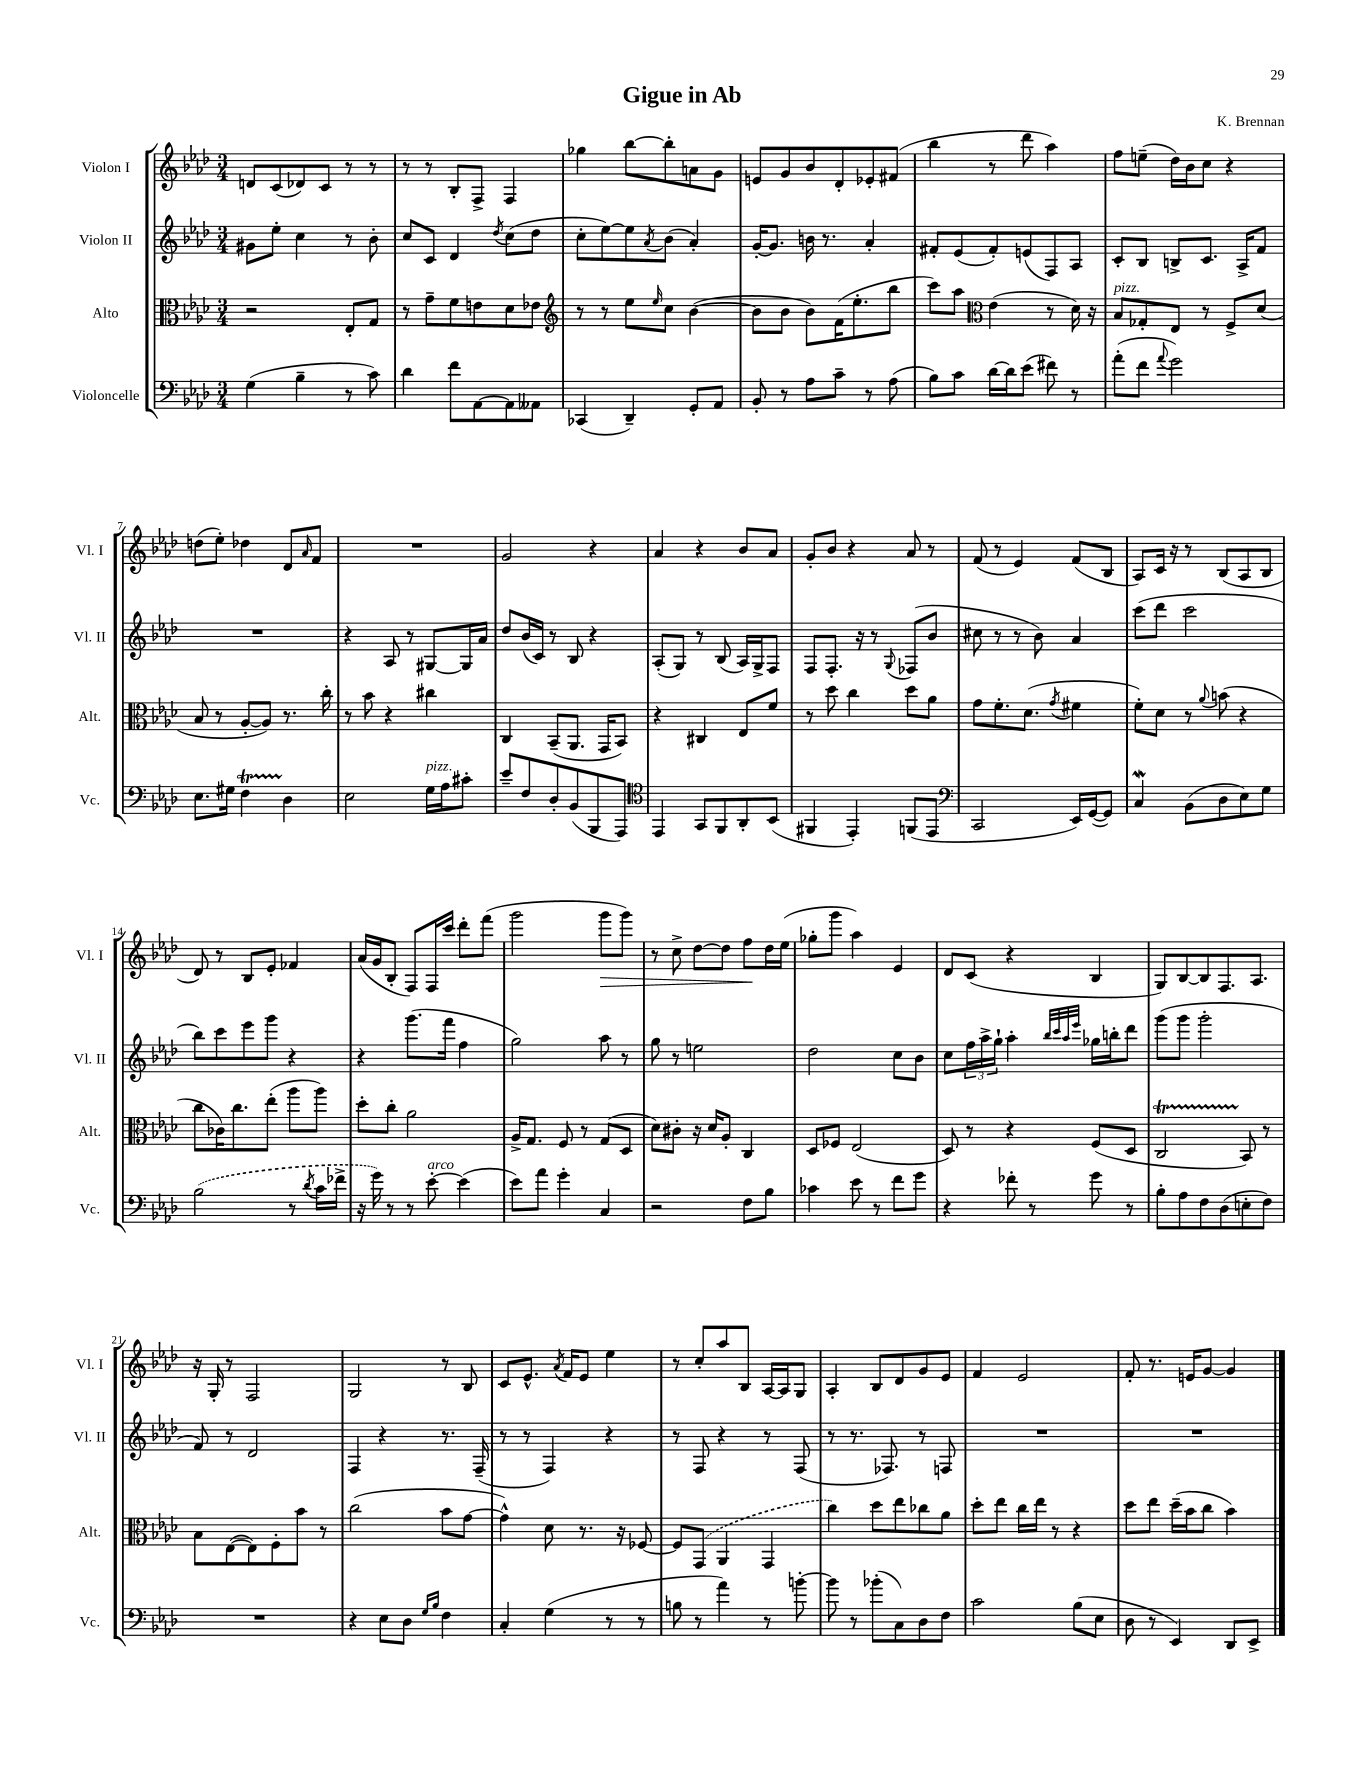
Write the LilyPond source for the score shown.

\header { title = "Gigue in Ab" composer = "K. Brennan" }
<<
\new StaffGroup <<
\new Staff = "s0" \with { instrumentName = "Violon I" shortInstrumentName = "Vl. I" } {
    \clef treble \key aes \major \numericTimeSignature \time 3/4
    d'8 c'8( des'8) c'8 r8 r8 |
    r8 r8 bes8-. f8-> f4 |
    ges''4 bes''8~ bes''8-. a'8 g'8 |
    e'8 g'8 bes'8 des'8-. ees'8-. fis'8( |
    bes''4 r8 des'''8 aes''4) |
    f''8 e''8--( des''16) bes'16 c''8 r4 |
    d''8( ees''8-.) des''4 des'8 \grace { aes'16 } f'8 |
    R2. |
    g'2 r4 |
    aes'4 r4 bes'8 aes'8 |
    g'8-. bes'8 r4 aes'8 r8 |
    f'8( r8 ees'4) f'8( bes8 |
    aes8) c'16 r16 r8 bes8( aes8 bes8 |
    des'8) r8 bes8 ees'8-. fes'4 |
    aes'16( g'16 bes8-. f8) f16 c'''16 des'''8-. f'''8( |
    g'''2 g'''8\> g'''8) |
    r8 c''8-> des''8~ des''8 f''8\! des''16 ees''16( |
    ges''8-. g'''8 aes''4) ees'4 |
    des'8 c'8( r4 bes4 |
    g8) bes8~ bes8 f8. aes8. |
    r16 g16-. r8 f2 |
    g2 r8 bes8 |
    c'8 ees'8.-^ \acciaccatura { aes'8 } f'16 ees'8 ees''4 |
    r8 c''8-. aes''8 bes8 aes16~ aes16 g8 |
    aes4-. bes8 des'8 g'8 ees'8 |
    f'4 ees'2 |
    f'8-. r8. e'16 g'8~ g'4 \bar "|." |
}
\new Staff = "s1" \with { instrumentName = "Violon II" shortInstrumentName = "Vl. II" } {
    \clef treble \key aes \major \numericTimeSignature \time 3/4
    gis'8 ees''8-. c''4 r8 bes'8-. |
    c''8 c'8 des'4 \acciaccatura { des''8 } c''8( des''8 |
    c''8-. ees''8~) ees''8 \acciaccatura { aes'8 } bes'8( aes'4-.) |
    g'16~-. g'8. b'16 r8. aes'4-. |
    fis'8-. ees'8( fis'8-.) e'8( f8) aes8 |
    c'8-. bes8 b8-> c'8. aes16-> f'8 |
    R2. |
    r4 aes8 r8 gis8~ gis16 aes'16 |
    des''8 bes'16( c'16) r8 bes8 r4 |
    aes8-.( g8) r8 bes8( aes16) g16-> f8 |
    f8 f8.-. r16 r8 \appoggiatura { g8 } fes8( bes'8 |
    cis''8 r8 r8 bes'8) aes'4 |
    c'''8( des'''8 c'''2 |
    bes''8) c'''8 ees'''8 g'''8 r4 |
    r4 g'''8.( f'''16 f''4 |
    g''2) aes''8 r8 |
    g''8 r8 e''2 |
    des''2 c''8 bes'8 |
    c''8 \tuplet 3/2 { f''16 aes''16-> g''16-! } aes''4-. \grace { bes''32 c'''32 aes''32 ees'''32 } ges''16 b''16-. des'''8 |
    g'''8( g'''8 g'''2-. |
    f'8) r8 des'2 |
    f4 r4 r8. f16--( |
    r8 r8 f4) r4 |
    r8 f8 r4 r8 f8( |
    r8 r8. fes8.) r8 f8 |
    R2. |
    R2. \bar "|." |
}
\new Staff = "s2" \with { instrumentName = "Alto" shortInstrumentName = "Alt." } {
    \clef alto \key aes \major \numericTimeSignature \time 3/4
    r2 ees8-. g8 |
    r8 g'8-- f'8 e'8 des'8 ees'8 |
    \clef treble r8 r8 ees''8 \grace { ees''16 } c''8 bes'4~( |
    bes'8 bes'8 bes'8) f'16( ees''8.-. bes''8 |
    c'''8) aes''8 \clef alto ees'4( r8 des'16) r16 |
    bes8^\markup { \italic "pizz." } ges8-. ees8 r8 f8-> des'8( |
    bes8 r8 aes8~-. aes8) r8. c''16-. |
    r8 bes'8 r4 cis''4 |
    c4 bes,8--( aes,8. g,16 bes,8) |
    r4 cis4 ees8 f'8 |
    r8 des''8 c''4 des''8 aes'8 |
    g'8 f'8.-. des'8.( \acciaccatura { g'8 } fis'4 |
    f'8-.) des'8 r8 \appoggiatura { aes'8 } b'8( r4 |
    c''8 ces'16) c''8. ees''8-.( aes''8 aes''8) |
    des''8-. c''8-. aes'2 |
    aes16-> g8. f8 r8 g8( des8 |
    des'8) cis'8-. r16 des'16 aes8-. c4 |
    des8 fes8 ees2( |
    des8) r8 r4 f8( des8 |
    c2\startTrillSpan bes,8\stopTrillSpan) r8 |
    bes8 ees8~( ees8) f8-. bes'8 r8 |
    c''2( bes'8 g'8~ |
    g'4-^) des'8 r8. r16 fes8~ |
    fes8 \once \slurDashed g,8( aes,4 g,4 |
    c''4) des''8 ees''8 ces''8 aes'8 |
    des''8-. ees''8 c''16 ees''16 r8 r4 |
    des''8 ees''8 des''16--( bes'16 c''8 bes'4) \bar "|." |
}
\new Staff = "s3" \with { instrumentName = "Violoncelle" shortInstrumentName = "Vc." } {
    \clef bass \key aes \major \numericTimeSignature \time 3/4
    g4( bes4-- r8 c'8) |
    des'4 f'8 aes,8~ aes,8 aeses,8 |
    ces,4( des,4--) g,8-. aes,8 |
    bes,8-. r8 aes8 c'8-- r8 aes8( |
    bes8) c'8 des'16~ des'16 ees'8( fis'8) r8 |
    aes'8-.( f'8 \appoggiatura { aes'8 } g'2) |
    ees8. gis16 f4\startTrillSpan des4\stopTrillSpan |
    ees2 g16^\markup { \italic "pizz." } aes16 cis'8-. |
    ees'8-- f8 des8-. bes,8( bes,,8 aes,,8) |
    \clef tenor ees,4 g,8 f,8 aes,8-. bes,8( |
    fis,4 ees,4-.) f,8( ees,8 |
    \clef bass c,2 ees,16) g,16~( g,8) |
    c4\mordent bes,8( des8 ees8) g8 |
    \once \slurDashed bes2( r8 \acciaccatura { des'8 } c'16 fes'16-> |
    r16 g'16) r8 r8 ees'8~-.^\markup { \italic "arco" } ees'4( |
    ees'8) aes'8 g'4-. c4 |
    r2 f8 bes8 |
    ces'4 ees'8 r8 f'8 g'8 |
    r4 fes'8-. r8 g'8 r8 |
    bes8-. aes8 f8 des8( e8-. f8) |
    R2. |
    r4 ees8 des8 \grace { g16 bes16 } f4 |
    c4-. g4( r8 r8 |
    b8 r8 aes'4) r8 b'8~-. |
    b'8 r8 bes'8-.( c8) des8 f8 |
    c'2 bes8( ees8 |
    des8 r8 ees,4) des,8 ees,8-> \bar "|." |
}
>>
>>
